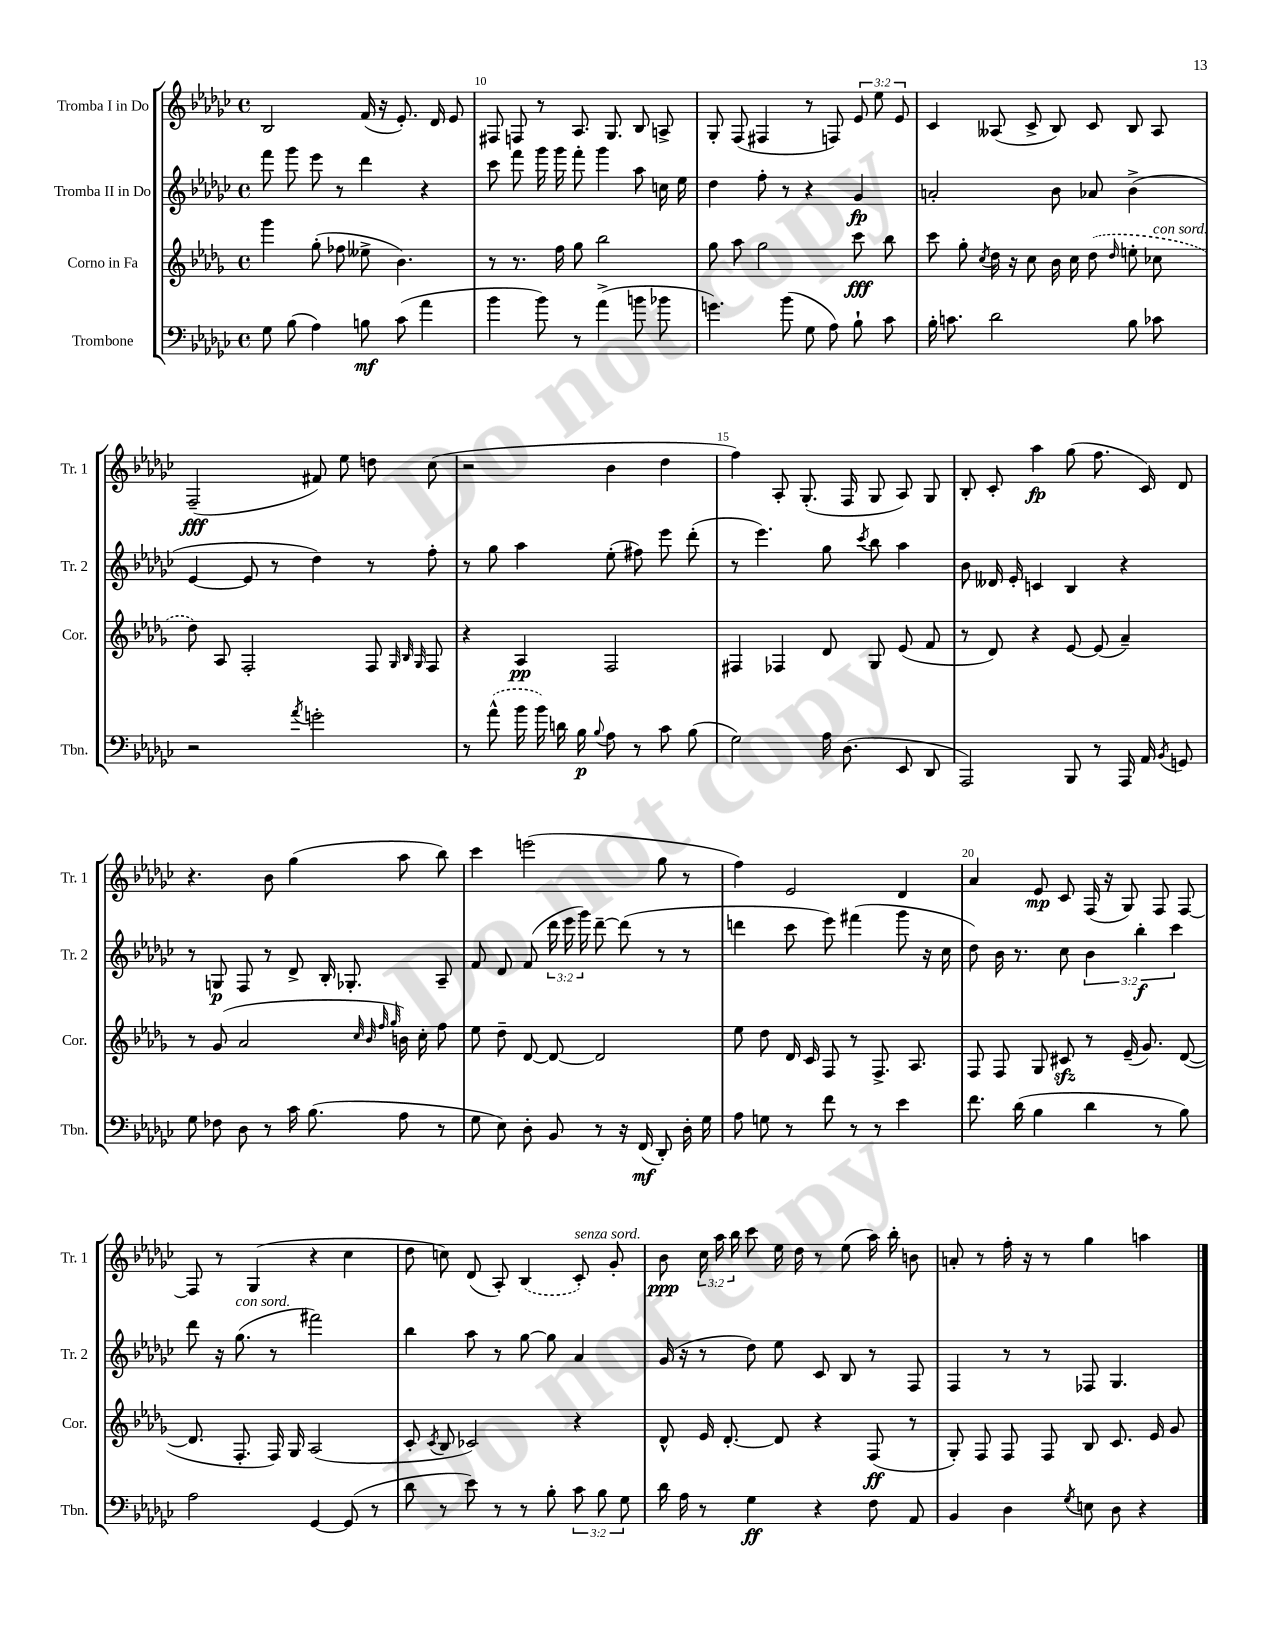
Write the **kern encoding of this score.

**kern	**kern	**kern	**kern
*staff4	*staff3	*staff2	*staff1
*clefF4	*clefG2	*clefG2	*clefG2
*k[b-e-a-d-g-c-]	*k[b-e-a-d-g-]	*k[b-e-a-d-g-c-]	*k[b-e-a-d-g-c-]
*M4/4	*M4/4	*M4/4	*M4/4
*met(c)	*met(c)	*met(c)	*met(c)
8G-	4ggg-	8fff	2B-
(8B-	.	8ggg-	.
4A-)	(8gg-'	8eee-	.
.	8ff-	8r	.
8B	8ee--^	4ddd-	(16f
.	.	.	16r
(8c-	4.b-)	.	8.e-')
4a-	.	4r	.
.	.	.	16d-
.	.	.	8e-
=	=	=	=
4b-	8r	8ccc-	8F#
.	8.r	8fff	8F
8b-)	.	16ggg-	8r
.	16ff	16ggg-	.
8r	8gg-	8fff'	8.A-
(4a-^	2bb-	4ggg-	.
.	.	.	8.G-
8b	.	8aa-	8B-
8b-	.	16cc	8A^
.	.	16ee-	.
=	=	=	=
4.g)	8gg-	4dd-	8G-'
.	8aa-	.	(8F
.	2gg-	8ff'	4F#
(8b-	.	8r	.
8G-	.	4r	8r
8A-)	.	.	8F)
8B-`	8ccc	4g-	12e-
.	.	.	12ee-
8c-	8bb-	.	.
.	.	.	12e-
=	=	=	=
16B-'	8ccc	2a'	4c-
8.c	.	.	.
.	8gg-'	.	.
.	8qcc	.	.
2d-	16dd-	.	(8A--
.	16r	.	.
.	8cc	.	8c-^
.	16b-	8b-	8B-)
.	16cc	.	.
.	(8dd-	8a-	8c-
.	16qqdd-	.	.
8B-	8ee'	(4b-^	8B-
8c-	8cc-	.	8A--
=	=	=	=
2r	8dd-)	[4e-	(2F~
.	8A-	.	.
.	2F'	8e-]	.
.	.	8r	.
8qa-	.	.	.
2g'	.	4dd-)	8f#)
.	.	.	8ee-
.	8F	8r	8dd
.	32qqG-	.	.
.	32qqB-	.	.
.	32qqG-	.	.
.	8F	8ff'	(8cc-
=	=	=	=
8r	4r	8r	2r
(8a-^^	.	8gg-	.
16b-	4A-	4aa-	.
16b-)	.	.	.
16d	.	.	.
16B-	.	.	.
8qqB-	.	.	.
8A-	2F	(8ee-'	4b-
8r	.	8ff#)	.
8c-	.	8eee-	4dd-
(8B-	.	(8ddd-'	.
=	=	=	=
2G-)	4F#	8r	4ff)
.	.	4.eee-)	.
.	4F-	.	8A-'
.	.	.	(8.G-'
16A-	8d-	8gg-	.
(8.D-	.	.	16F
.	.	8qccc-	.
.	8G-	8bb-	8G-
8EE-	(8e-	4aa-	8A-)
8DD-	8f	.	8G-
=	=	=	=
2AAA-)	8r	8b-	8B-'
.	8d-)	16d--	8c-'
.	.	16e-'	.
.	4r	4c	4aa-
8BBB-	[8e-	4B-	(8gg-
8r	(8e-]	.	8.ff
16AAA-	4a-~)	4r	.
16AA-	.	.	16c-)
8qBB-	.	.	.
8GG	.	.	8d-
=	=	=	=
8G-	8r	8r	4.r
8F-	(8g-	8G	.
8D-	2a-	8F	.
8r	.	8r	8b-
16c-	.	8d-^	(4gg-
(8.B-	.	.	.
.	.	16B-'	.
.	.	8.G-'	.
.	32qqcc	.	.
.	32qqb-	.	.
.	32qqff	.	.
.	32qqgg-	.	.
8A-	16b)	.	8aa-
.	16cc'	.	.
8r	8ff	8A-~	8bb-)
=	=	=	=
8G-	8ee-	8f	4ccc-
8E-)	8dd-~	8d-	.
8D-'	[8d-	(8f	(2eee
8BB-	8d-_	24ddd-	.
.	.	24eee-	.
.	.	24ggg-)	.
8r	2d-]	[8ddd-~	.
16r	.	(8ddd-]	.
(16FF	.	.	.
8DD-')	.	8r	8gg-
16D-'	.	8r	8r
16G-	.	.	.
=	=	=	=
8A-	8ee-	4ddd	4ff)
8G	8dd-	.	.
8r	16d-	8ccc-	2e-
.	16c	.	.
8f	8F	8eee-)	.
8r	8r	(4fff#	.
8r	8.F^	.	.
4e-	.	8ggg-	4d-
.	8.A-	.	.
.	.	16r	.
.	.	16cc-	.
=	=	=	=
8.f	8F	8dd-)	4a-
.	8F	16b-	.
(16d-	.	8.r	.
4B-	8G-	.	8e-
.	8c#	8cc-	8c-
4d-	8r	6b-	(16F
.	.	.	16r
.	(16e-~	.	8G-)
.	.	6bb-'	.
.	8.g-)	.	.
8r	.	.	8F
.	.	6ccc-	.
8B-)	([8d-	.	[8F
=	=	=	=
2A-	8.d-]	8ddd-	8F]
.	.	16r	8r
.	8.F'	(8.gg-	.
.	.	.	(4G-
.	16F)	8r	.
.	16G-	.	.
[4GG-	(2A-	2fff#)	4r
(8GG-]	.	.	4cc-
8r	.	.	.
=	=	=	=
8d-	8c'	4bb-	8dd-
.	8qc	.	.
8r	8B-	.	8cc)
8e-)	2c-)	8aa-	(8d-
8r	.	8r	8A-')
8r	.	[8gg-	(4B-
8B-'	.	8gg-]	.
12c-	4r	4a-	8c-')
12B-	.	.	.
.	.	.	8g-'
12G-	.	.	.
=	=	=	=
16d-	8d-^^	(16g-	8b-
16A-	.	16r	.
8r	16e-	8r	24cc-
.	.	.	24aa-
.	[8.d-'	.	.
.	.	.	24bb-
4G-	.	8dd-)	8ccc-
.	8d-]	8ee-	16ee-
.	.	.	16dd-
4r	4r	8c-	8r
.	.	8B-	(8ee-
8F	(8F	8r	16aa-)
.	.	.	16bb-'
8AA-	8r	8F	8b
=	=	=	=
4BB-	8G-')	4F	8a'
.	8F	.	8r
4D-	8F	8r	16ff'
.	.	.	16r
.	8F	8r	8r
8qG-	.	.	.
8E	8B-	8F-	4gg-
8D-	8.c	4.G-	.
4r	.	.	4aa
.	16e-	.	.
.	8g-	.	.
==	==	==	==
*-	*-	*-	*-
